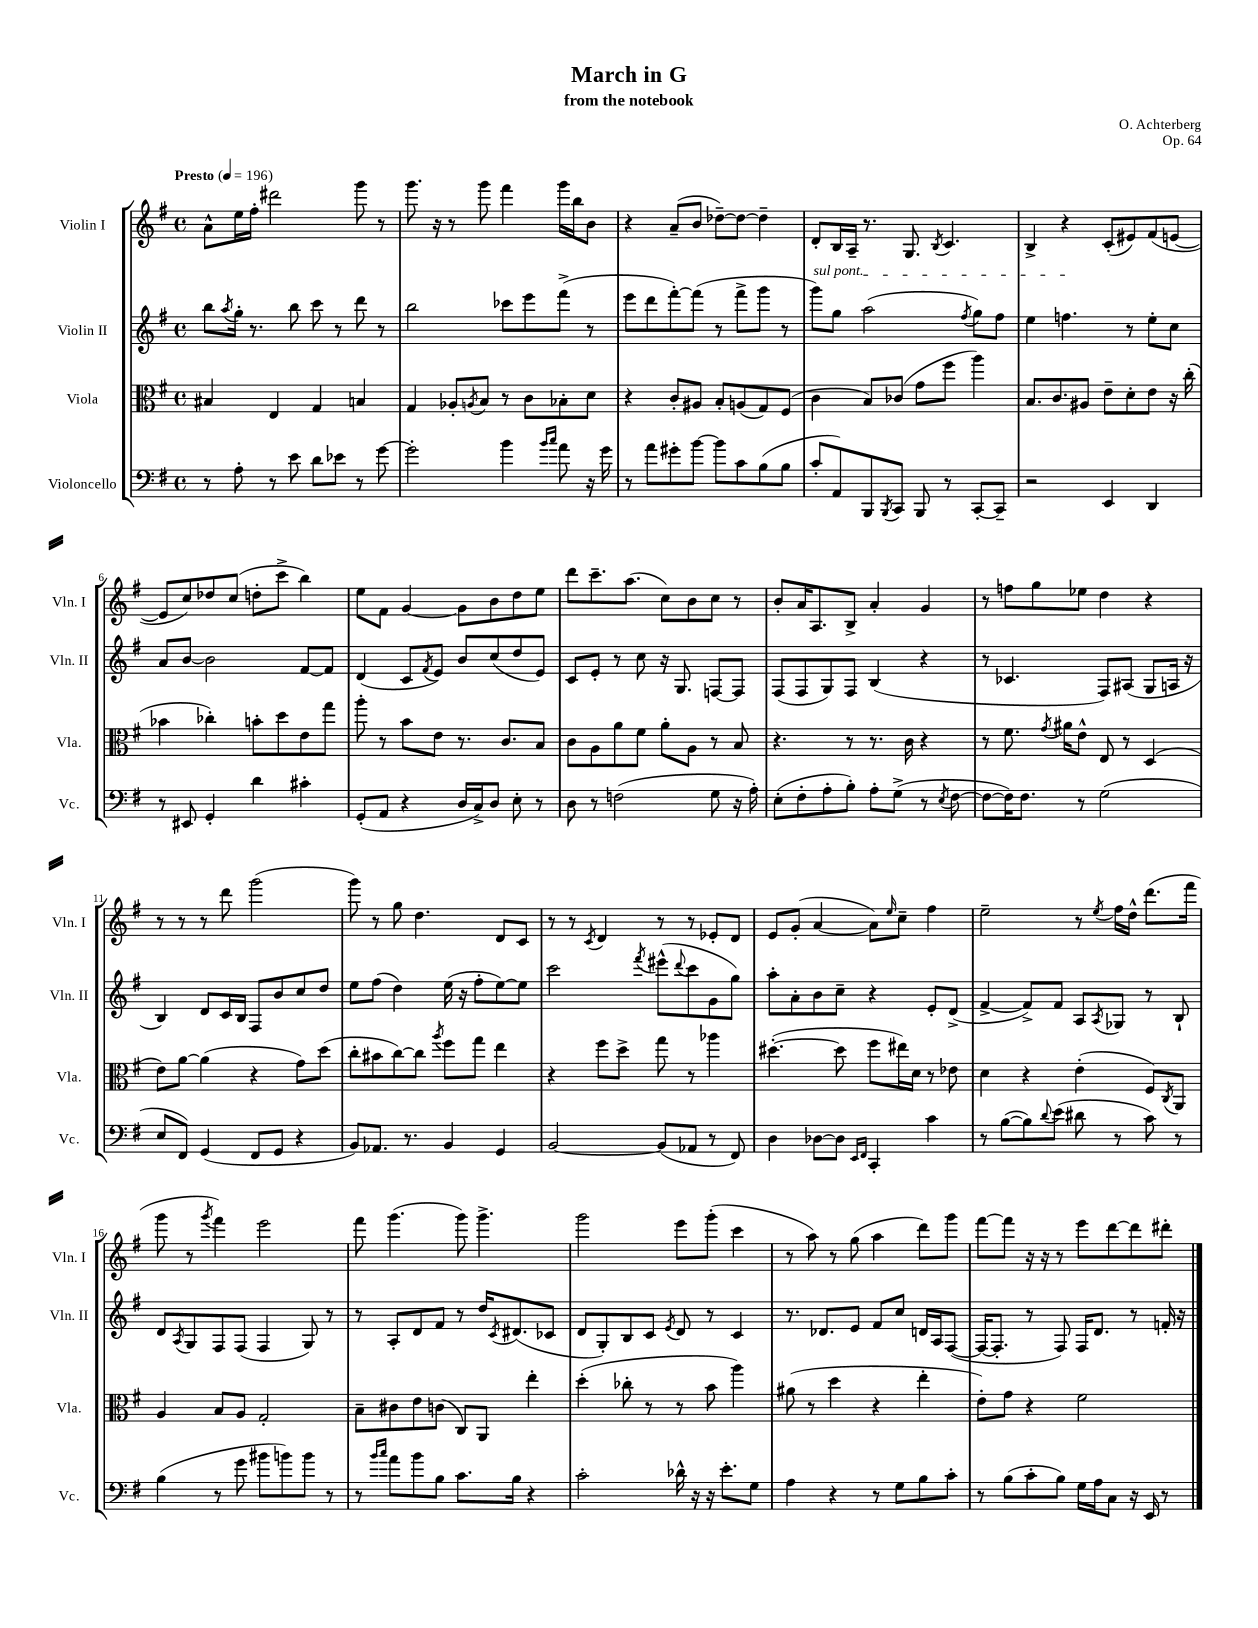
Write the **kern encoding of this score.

**kern	**kern	**kern	**kern
*part4	*part3	*part2	*part1
*staff4	*staff3	*staff2	*staff1
*I"Violoncello	*I"Viola	*I"Violin II	*I"Violin I
*I'Vc.	*I'Vla.	*I'Vln. II	*I'Vln. I
*clefF4	*clefC3	*clefG2	*clefG2
*k[f#]	*k[f#]	*k[f#]	*k[f#]
*M4/4	*M4/4	*M4/4	*M4/4
*met(c)	*met(c)	*met(c)	*met(c)
*MM196	*MM196	*MM196	*MM196
=1	=1	=1	=1
!	!	!	!LO:TX:a:B:t=Presto
8r	4B#X/	8bb\L	8a^^\L
.	.	8qaa/	.
8A'\	.	16gg'\Jk	16ee\L
.	.	8.r	16ff#'\JJ
8r	4E/	.	2ddd#X\
8e\	.	8bb\	.
8d\L	4G/	8ccc\	.
8e-X\J	.	8r	.
8r	4Bn/	8ddd\	8ggg\
[8g\	.	8r	8r
=2	=2	=2	=2
2g'\]	4G/	2bb\	8.ggg\
.	.	.	16r
.	8A-X'/L	.	8r
.	8qAn/	.	.
.	8B/J	.	8ggg\
4b\	8r	8ccc-X\L	4fff#\
.	8c\L	8eee\	.
16qqb/LL	.	.	.
16qqcc/JJ	.	.	.
8a\	8B-X'\	(8fff#^\J	16ggg\LL
.	.	.	16bb\J
16r	8d\J	8r	8b\J
16g\	.	.	.
=3	=3	=3	=3
8r	4r	8eee\L	4r
8a\L	.	8ddd\	.
8g#X'\	8c'/L	[8fff#'\)	(8a~/L
[8b\J	8A#X/J	(8fff#\J]	8b/J
8b\L]	8B'/L	8r	[8dd-X~\L)
8c\	(8An/	8fff#^\L	8dd-\J_
(8B\	8G/)	8ggg\J	4dd-~\]
8B\J	(8F#/J	8r	.
=4	=4	=4	=4
!	!	!LO:TX:a:i:t=sul pont.	!
8c'/L	4c\	8ggg\L)	8d'/L
8AA/)	.	8gg\J	16B/L
.	.	.	16A~/JJ
8BBB/	8B/L)	(2aa\	8.r
8qBBB/	.	.	.
8CC/J	(8c-X/J	.	.
.	.	.	8.G/
8BBB/	8g\L	.	.
.	.	.	8qB/
8r	8ff#\J	.	4.c/
.	.	8qff#/	.
[8CC'/L	4aa\)	8gg\L)	.
8CC~/J]	.	8ff#\J	.
=5	=5	=5	=5
2r	8.B/L	4ee\	4B^/
.	8.c/	.	.
.	.	4.ffn\	4r
.	8A#X/J	.	.
4EE/	8e~\L	.	(8c'/L
.	8d'\	8r	8e#X/)
4DD/	8e\J	8ee'\L	(8f#/
.	16r	8cc\J	[8en/J
.	(16cc'\	.	.
!!LO:LB:g=z
=6	=6	=6	=6
8r	4b-X\	8a/L	8e/L]
8EE#X/	.	[8b/J	8cc/)
4GG'/	4cc-X'\)	2b\]	8dd-X/
.	.	.	(8cc/J
4d\	8bn'\L	.	8ddn'\L
.	8dd\	.	8ccc^\J
4c#X'\	8e\	[8f#/L	4bb\)
.	8gg\J	8f#/J]	.
=7	=7	=7	=7
(8GG'/L	8aa'\	(4d/	8ee\L
8AA/J	8r	.	8f#\J
4r	8b\L	8c/L	[4g/
.	.	8qf#/	.
.	8e\J	8e/J)	.
16D/LL	8.r	8b/L	8g\L]
16C^/J)	.	.	.
8D/J	.	(8cc/	8b\
.	8.c/L	.	.
8E'\	.	8dd/	8dd\
8r	8B/J	8e/J)	8ee\J
=8	=8	=8	=8
8D\	8c\L	8c/L	8ddd\L
8r	8A\	8e'/J	8.ccc~\
(2Fn\	8a\	8r	.
.	.	.	(8.aa\J
.	8f#\J	8cc\	.
.	8a'\L	16r	8cc\L)
.	.	8.G/	.
.	8A\J	.	8b\
8G\	8r	[8Fn/L	8cc\J
16r	8B/	8F/J]	8r
16A'\)	.	.	.
=9	=9	=9	=9
(8E'\L	4.r	(8F#/L	8b'/L
8F#'\	.	8F#/	16a/K
.	.	.	8.A/
8A'\	.	8G/)	.
8B'\J)	8r	8F#/J	8B^/J
8A'\L	8.r	(4B/	4a'/
(8G^\J	.	.	.
.	16c\	.	.
8r	4r	4r	4g/
8qE/	.	.	.
[8F#\	.	.	.
=10	=10	=10	=10
8F#\L_	8r	8r	8r
16F#\K])	8.f#\	4.c-X/	8ffn\L
8.F#\J	.	.	.
.	.	.	8gg\
.	8qg/	.	.
.	16a#X\KL	.	.
8r	8e^^\J	.	8ee-X\J
(2G\	8E/	8F#/L)	4dd\
.	8r	(8A#X/J	.
.	(4D/	8G/L	4r
.	.	16An/Jk	.
.	.	16r	.
!!LO:LB:g=z
=11	=11	=11	=11
8E/L	8e\L)	4B/)	8r
8FF#/J)	[8a\J	.	8r
(4GG/	(4a\]	8d/L	8r
.	.	16c/L	8ddd\
.	.	16B/JJ	.
8FF#/L	4r	8F#/L	(2ggg\
8GG/J	.	8b/	.
4r	8g\L)	8cc/	.
.	(8dd\J	8dd/J	.
=12	=12	=12	=12
8BB/L)	8cc'\L	8ee\L	8ggg\)
8.AA-X/J	8b#X\	(8ff#\J	8r
.	[8cc\)	4dd\)	8gg\
8.r	.	.	.
.	8cc\J]	.	4.dd\
.	8qaa/	.	.
4BB/	8ff#\L	(16ee\	.
.	.	16r	.
.	8gg\J	8ff#'\L	.
4GG/	4ee\	[8ee\)	8d/L
.	.	8ee\J]	8c/J
=13	=13	=13	=13
[2BB/	4r	2ccc\	8r
.	.	.	8r
.	.	.	8qc/
.	8ff#\L	.	4d/
.	8dd^\J	.	.
.	.	8qfff#/	.
(8BB/L]	8gg\	(8eee#X^^\L	8r
.	.	8qqddd/	.
8AA-X/J	8r	8ccc\	8r
8r	4aa-X\	8g\	8e-X'/L
8FF#/)	.	8gg\J)	8d/J
=14	=14	=14	=14
4D\	([4.dd#X'\	8aa'\L	8e/L
.	.	8a'\	(8g'/J
[8D-X\L	.	8b\	[4a/
8D-\J]	8dd#\]	8cc~\J	.
16qqEE/LL	.	.	.
16qqFF#/JJ	.	.	.
4CC'/	8ff#\L	4r	8a\L])
.	.	.	16qqee/
.	16ee#X\L)	.	8cc~\J
.	16d\JJ	.	.
4c\	8r	8e'/L	4ff#\
.	8e-X\	(8d^/J	.
=15	=15	=15	=15
8r	4d\	[4f#^/	2ee~\
([8B\L	.	.	.
8B\])	4r	8f#^/L])	.
8qqd/	.	.	.
(8e\J	.	8f#/J	.
8d#X\	(4e'\	8A/L	8r
.	.	8qA/	8qee/
8r	.	8G-X/J	16ff#\LL
.	.	.	16dd^^\JJ
8c\)	8F#/L)	8r	(8.ddd\L
.	8qC/	.	.
8r	8AA/J	8B`/	.
.	.	.	16fff#\Jk
!!LO:LB:g=z
=16	=16	=16	=16
(4B\	4A/	8d/L	8ggg\
.	.	8qA/	.
.	.	8G/	8r
.	.	.	8qggg/
8r	8B/L	8F#/	4fff#\)
8g\	8A/J	(8F#/J	.
8b#X\L	2G'/	4F#/	2eee\
8bn\)	.	.	.
8b\J	.	8G/)	.
8r	.	8r	.
=17	=17	=17	=17
8r	8B~\L	8r	8fff#\
16qqb/LL	.	.	.
16qqcc/JJ	.	.	.
8a\L	8c#X\	8A'/L	(4.ggg\
8b\	8e\	8d/	.
8B\J	(8cn\J	8f#/J	.
8.c\L	8C/L)	8r	8ggg\)
.	8AA/J	16dd/KL	4.ggg^\
.	.	8qc/	.
16B\Jk	.	(8.d#X/	.
4r	4ee'\	.	.
.	.	8c-X/J	.
=18	=18	=18	=18
2c'\	(4dd'\	8d/L	2ggg\
.	.	8G'/)	.
.	8cc-X'\	8B/	.
.	8r	8c/J	.
.	.	8qe/	.
16d-X^^\	8r	8d/	8eee\L
16r	.	.	.
16r	8b\	8r	(8ggg'\J
8.e'\L	.	.	.
.	4aa\)	4c/	4ccc\
8G\J	.	.	.
=19	=19	=19	=19
4A\	(8a#X\	8.r	8r
.	8r	.	8aa\)
.	.	8.d-X/L	.
4r	4dd\	.	8r
.	.	8e/J	(8gg\
8r	4r	8f#/L	4aa\
8G\L	.	8cc/J	.
8B\	4ee'\	16dn/LL	8ddd\L)
.	.	16A/J	.
8c'\J	.	([8F#/J	8ggg\J
=20	=20	=20	=20
8r	8e'\L)	16F#/KL_	[8fff#\L
.	.	8.F#'/J]	.
(8B\L	8g\J	.	8fff#\J]
8c'\	4r	8r	16r
.	.	.	16r
8B\J)	.	8F#/)	8r
16G\LL	2f#\	16F#/KL	8eee\L
16A\J	.	8.d/J	.
8C\J	.	.	[8ddd\
16r	.	8r	8ddd\]
16EE/	.	.	.
8r	.	16fn'/	8ddd#X'\J
.	.	16r	.
==	==	==	==
*-	*-	*-	*-
